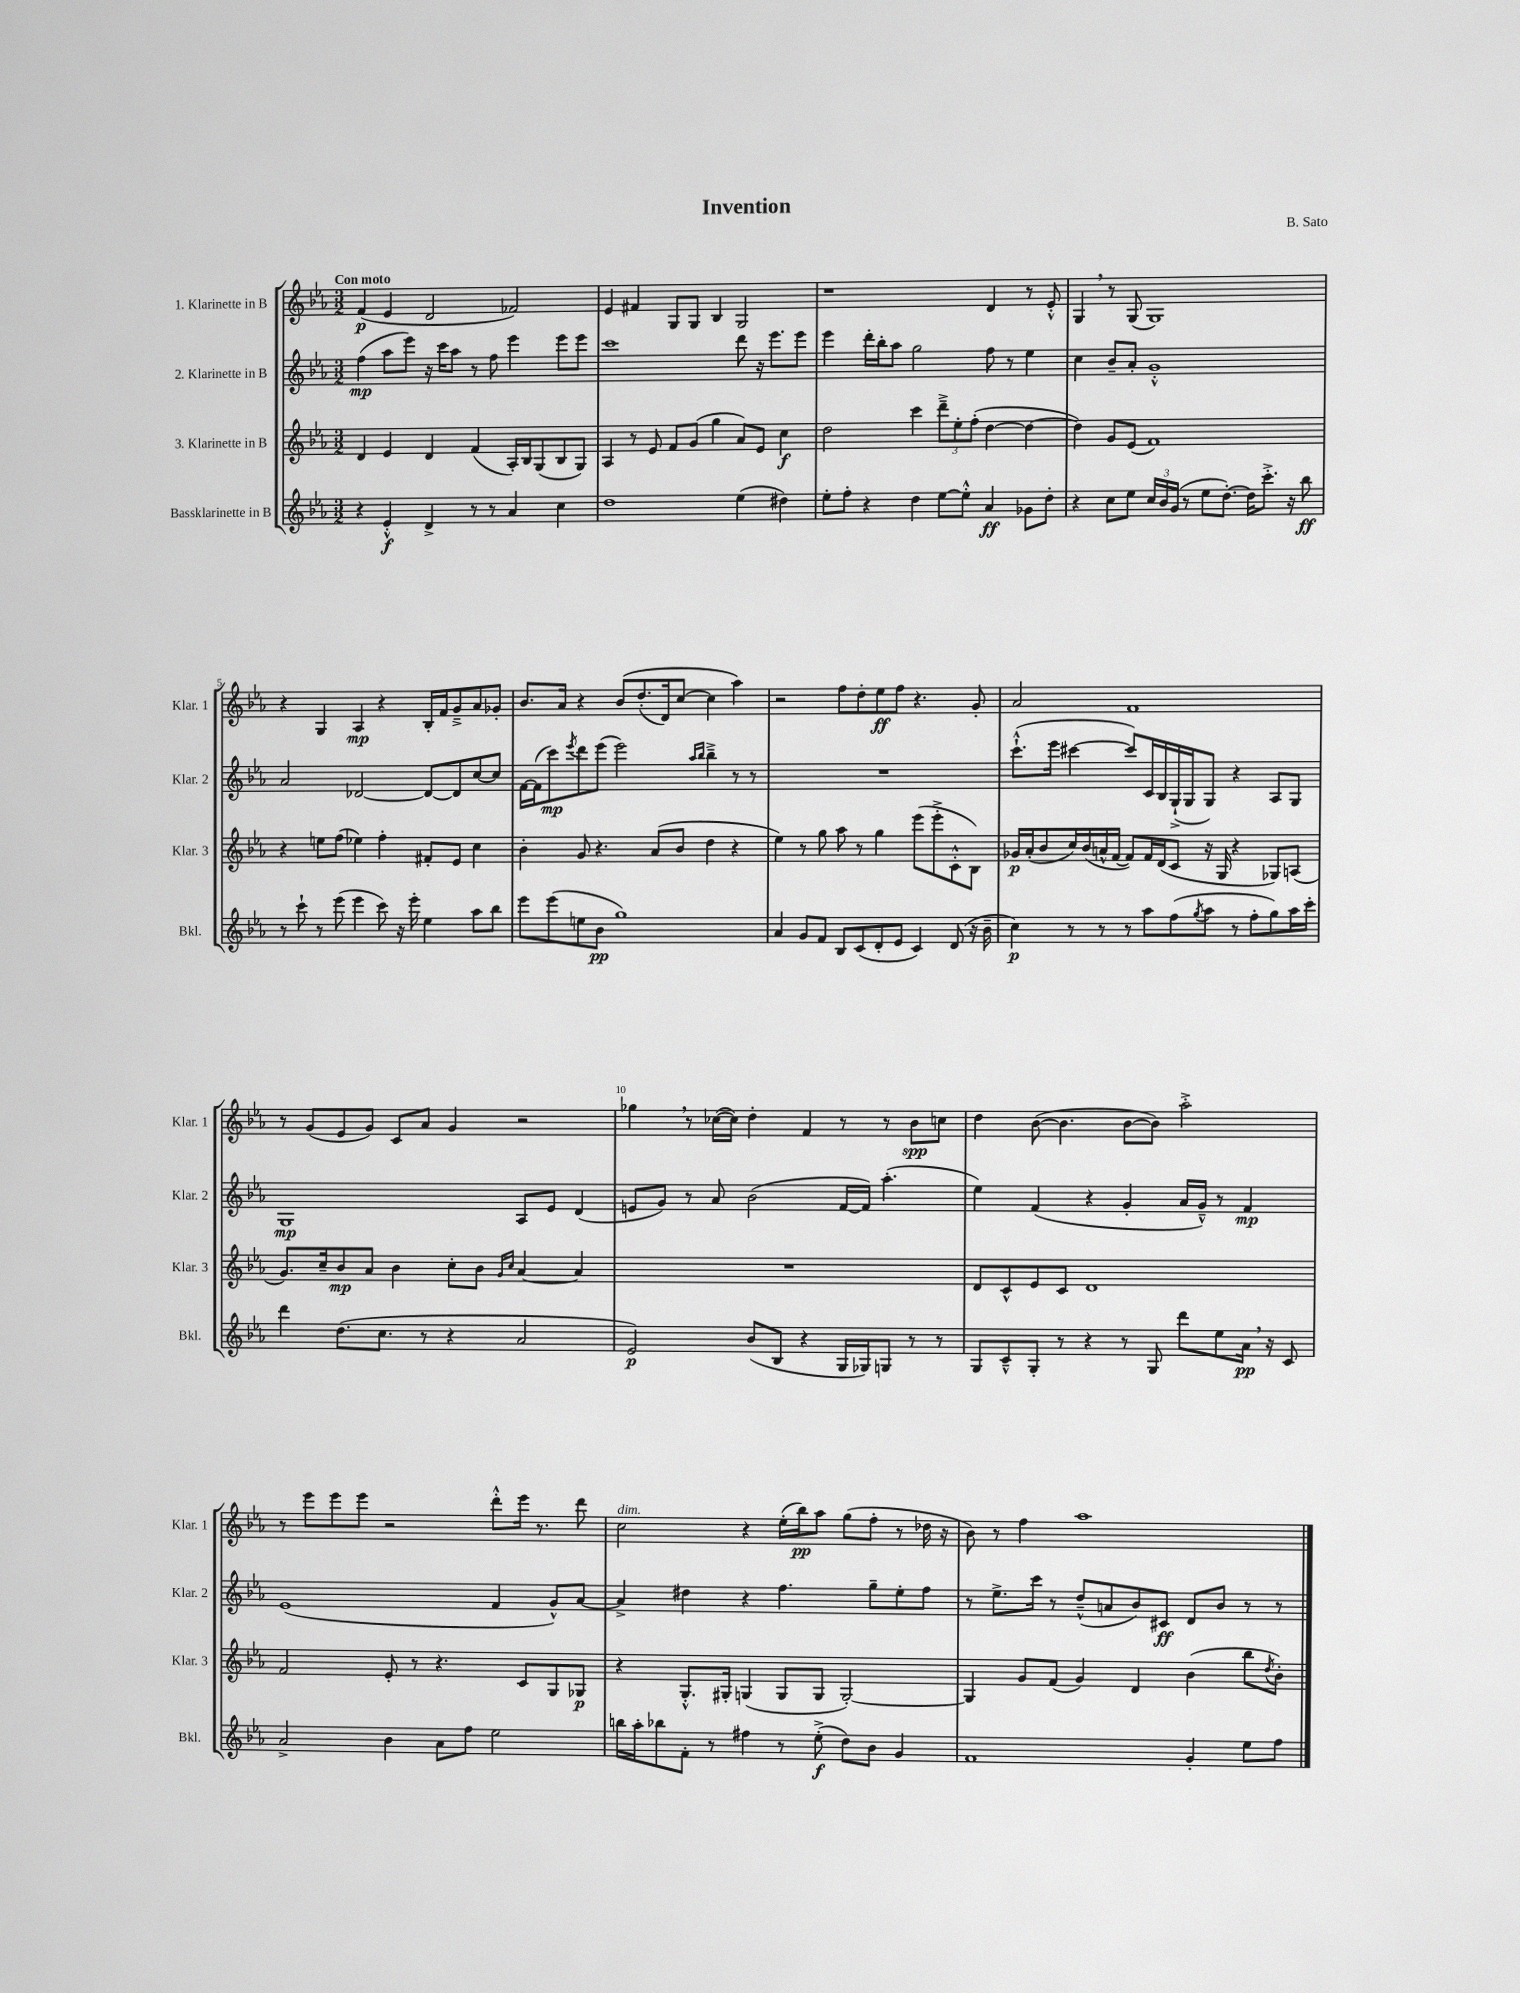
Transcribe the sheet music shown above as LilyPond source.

\header { title = "Invention" composer = "B. Sato" }
<<
\new StaffGroup <<
\new Staff = "s0" \with { instrumentName = "1. Klarinette in B" shortInstrumentName = "Klar. 1" } {
    \clef treble \key ees \major \numericTimeSignature \time 3/2 \tempo "Con moto"
    f'4\p( ees'4 d'2 fes'2) |
    ees'4 fis'4 g8 g8 bes4 g2 |
    r1 d'4 r8 ees'8-.-^ |
    g4 \breathe r8 g8( g1) |
    r4 g4 aes4\mp r4 bes16-. f'16 g'8---> aes'8 ges'8-. |
    bes'8. aes'16 r4 bes'8\( d''8.-.( d'16) c''8~ c''4 aes''4\) |
    r2 f''8 d''8-. ees''8\ff f''8 r4. g'8-. |
    aes'2 f'1 |
    r8 g'8( ees'8 g'8) c'8 aes'8 g'4 r2 |
    ges''4 \breathe r8 ces''16~( ces''16) d''4-. f'4 r8 r8 bes'8\spp c''8 |
    d''4 bes'8~( bes'4. bes'8~ bes'8) aes''2-.-> |
    r8 ees'''8 ees'''8 ees'''8 r2 d'''8-.-^ ees'''16 r8. d'''8 |
    c''2^\markup { \italic "dim." } r4 ees''16-.( bes''16\pp) aes''8 g''8( f''8-. r8 des''16 r16 |
    bes'8) r8 f''4 aes''1 \bar "|." |
}
\new Staff = "s1" \with { instrumentName = "2. Klarinette in B" shortInstrumentName = "Klar. 2" } {
    \clef treble \key ees \major \numericTimeSignature \time 3/2
    f''4\mp( aes''8 ees'''8) r16 c'''16 aes''8 r8 f''8 ees'''4 ees'''8 ees'''8 |
    c'''1 d'''8 r16 ees'''8. ees'''8 |
    ees'''4 d'''16-. bes''16-. aes''8 g''2 f''8 r8 ees''4 |
    c''4 bes'8-- aes'8-. g'1-.-^ |
    aes'2 des'2~ des'8~ des'8 c''8~ c''8 |
    f'16~ f'16( c'''8\mp) \acciaccatura { ees'''8 } d'''8 ees'''8( ees'''2) \grace { aes''16 bes''16 } bes''4---> r8 r8 |
    R1. |
    c'''8.-!-^( ees'''16 cis'''4~ cis'''8) c'16 bes16 g16-!->( g16 g8) r4 aes8 g8 |
    g1\mp aes8 ees'8 d'4( |
    e'8 g'8) r8 aes'8 bes'2( f'16~ f'16) aes''4.-.( |
    ees''4) f'4( r4 g'4-. aes'16 g'16---^) r8 f'4\mp |
    ees'1( f'4 g'8-^) aes'8~ |
    aes'4-> dis''4 r4 f''4. g''8-- ees''8-. f''8 |
    r8 ees''8.-> c'''16 r8 d''8---^( a'8 bes'8) cis'8\ff d'8 bes'8 r8 r8 \bar "|." |
}
\new Staff = "s2" \with { instrumentName = "3. Klarinette in B" shortInstrumentName = "Klar. 3" } {
    \clef treble \key ees \major \numericTimeSignature \time 3/2
    d'4 ees'4 d'4 f'4( aes16-.) bes16 g8( bes8 g8) |
    aes4 r8 ees'8 f'8 g'8( g''4 aes'8) ees'8 c''4\f |
    d''2 c'''4 \tuplet 3/2 { d'''8---> ees''8-. f''8-.( } d''4~ d''4~ |
    d''4) g'8 ees'8( f'1) |
    r4 e''8 f''8( ees''4) f''4-. fis'8-. ees'8 c''4 |
    bes'4-. g'8 r4. aes'8( bes'8 d''4 r4 |
    ees''4) r8 g''8 aes''8 r8 g''4 ees'''8( ees'''8-.-> c'8-.-^ bes8) |
    ges'16\p aes'16-.( bes'8 c''16) bes'16( a'16-^ f'16~ f'8) f'16 d'16( c'8 r16 g16 r4 ges8) a8( |
    g'8.) c''16-- bes'8\mp aes'8 bes'4 c''8-. bes'8 \grace { g'16 c''16 } aes'4~ aes'4 |
    R1. |
    d'8 c'8-^ ees'8 c'8 d'1 |
    f'2 ees'8-. r8 r4. c'8 g8 ges8\p |
    r4 g8.-.-^ gis16-. g4( g8 g8 g2~-.) |
    g4 g'8 f'8( g'4) d'4 bes'4( bes''8 \acciaccatura { d''8 } bes'8-.) \bar "|." |
}
\new Staff = "s3" \with { instrumentName = "Bassklarinette in B" shortInstrumentName = "Bkl." } {
    \clef treble \key ees \major \numericTimeSignature \time 3/2
    r4 ees'4-.-^\f d'4-> r8 r8 aes'4 c''4 |
    d''1 ees''4( dis''4) |
    ees''8-. f''8-. r4 d''4 ees''8~ ees''8-.-^ aes'4\ff ges'8 d''8-. |
    r4 c''8 ees''8 \tuplet 3/2 { c''16 bes'16 g'16( } r8 ees''8 d''8.~-.) d''16 c'''8.-.-> r16 bes''8\ff |
    r8 c'''8-! r8 ees'''8( ees'''4 c'''8) r16 ees'''16-. ees''4 aes''8 bes''8 |
    ees'''8 ees'''8( e''8 bes'8\pp g''1) |
    aes'4 g'8 f'8 bes8 c'8( d'8-. ees'8 c'4) d'8( r16 bes'16-- |
    c''4\p) r8 r8 r8 aes''8 f''8( \acciaccatura { g''8 } aes''8 r8 f''8-. g''8) aes''16 c'''16-. |
    d'''4 d''8.( c''8. r8 r4 aes'2 |
    ees'2\p) bes'8( bes8 r4 g16 ges16) g8 r8 r8 |
    g8 c'8---^ g8-. r8 r4 r8 g8 d'''8 ees''8 aes'16\pp \breathe r16 c'8 |
    aes'2-> bes'4 aes'8 f''8 ees''2 |
    b''16 aes''16-. bes''8 f'8-. r8 fis''4 r8 ees''8-.->\f( d''8) bes'8 g'4 |
    f'1 g'4-. ees''8 f''8 \bar "|." |
}
>>
>>
\layout { \context { \Score \override BarNumber.break-visibility = ##(#f #t #t) barNumberVisibility = #(every-nth-bar-number-visible 5) } }
